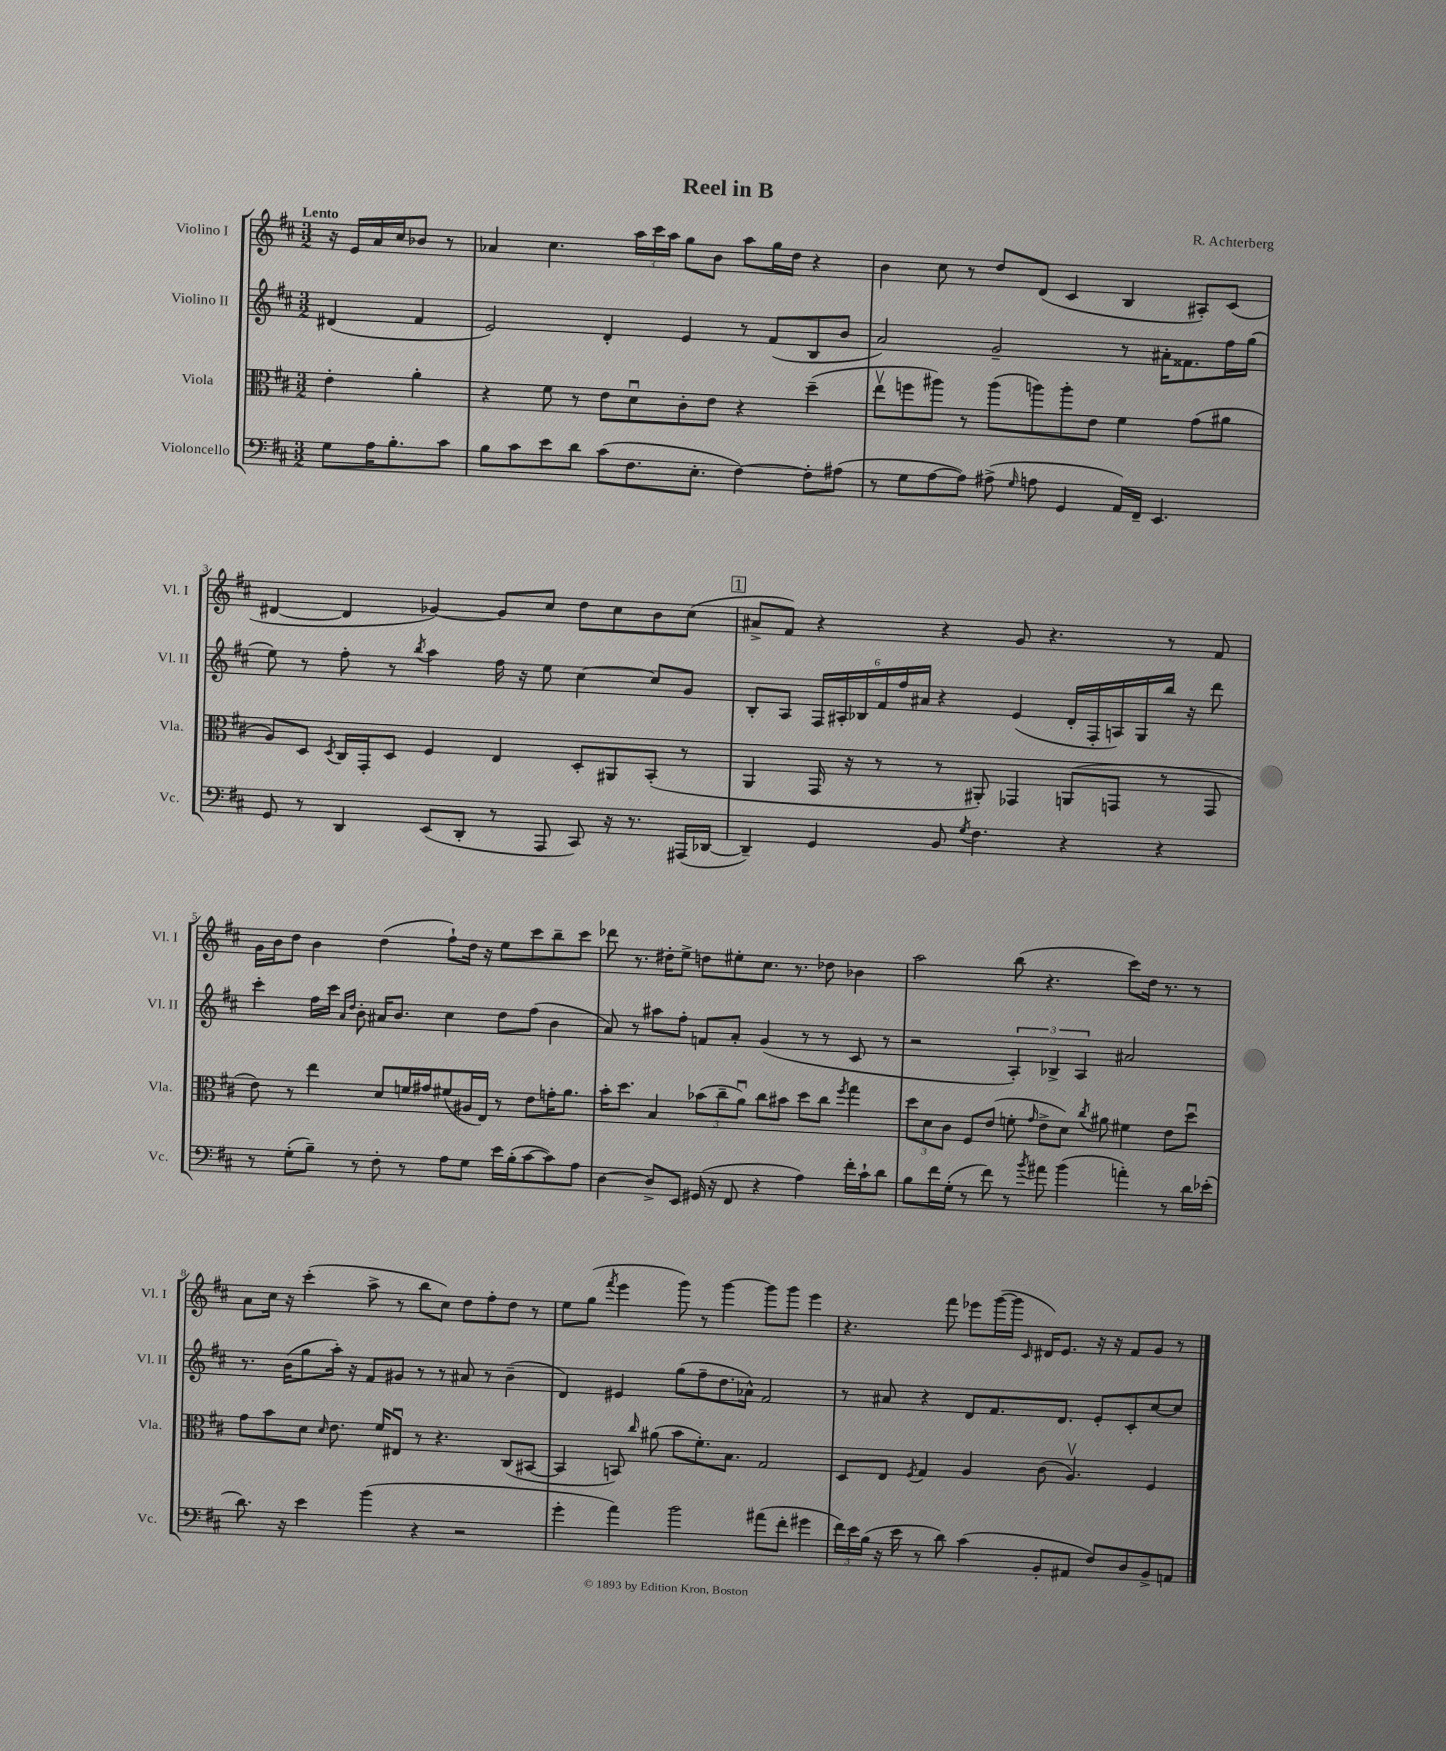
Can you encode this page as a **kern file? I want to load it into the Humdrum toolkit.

**kern	**kern	**kern	**kern
*staff4	*staff3	*staff2	*staff1
*clefF4	*clefC3	*clefG2	*clefG2
*k[f#c#]	*k[f#c#]	*k[f#c#]	*k[f#c#]
*M3/2	*M3/2	*M3/2	*M3/2
8G	4e'	(4d#	16r
.	.	.	16e
16A	.	.	16a
8.B'	.	.	16cc#
.	4a'	4f#	8b-
8c#	.	.	8r
=	=	=	=
8B	4r	2e)	4a-
8c#	.	.	.
8e	8f#	.	4.cc#
8d	8r	.	.
(8c#	8e	4d'	.
8.F#	8du	.	24aa
.	.	.	24ccc#
.	.	.	24aa
.	8c#'	4e	8gg
8.E'	.	.	.
.	8e	.	8b
[4F#)	4r	8r	8aa
.	.	(8f#	16gg
.	.	.	16dd
8F#']	(4dd~	8B	4r
(8A#	.	8b	.
=	=	=	=
8r	8eev	2a)	4b
8G	8ff	.	.
[8A	8aa#)	.	8cc#
8A])	8r	.	8r
(8A#^	(8aa#	2g~	8dd
16qqG	.	.	.
8A	8aa)	.	(8d
4GG	8aa'	.	4c#
.	8e	.	.
16AA)	4f#	8r	4B
16FF#~	.	.	.
4.EE	.	16a#'	.
.	.	8.f##	.
.	(8g	.	8A#')
.	8a#	16ff#	(8c#
.	.	(16gg	.
=	=	=	=
8GG	8A)	8ee)	[4d#
8r	8D	8r	.
.	8qD	.	.
4DD	16C#	8ff#'	4d#]
.	16GG'	.	.
.	8D	8r	.
.	.	8qbb	.
(8EE	4F#	4aa	[4g-)
8DD'	.	.	.
8r	4E	16ff#	8g-]
.	.	16r	.
8AAA	.	8ee	8cc#
8CC#)	8D'	[4cc#	8dd
16r	8AA#	.	8cc#
8.r	.	.	.
.	(8BB'	8cc#]	8b
(16AAA#	8r	8g	(8cc#
[16DD-	.	.	.
=	=	=	=
4DD-~])	4AA	8B'	8a#^
.	.	8A	8f#)
4GG	16GG	24F#	4r
.	.	24A#'	.
.	16r	.	.
.	.	24B-	.
.	8r	24f#	.
.	.	24ff#	.
.	.	24a#	.
8BB	8r	4r	4r
8qG	.	.	.
4.F#	8AA#')	.	.
.	4GG-	(4e	8g
.	.	.	4.r
4r	(8AA	16d'	.
.	.	16F#'	.
.	8GG	16A)	.
.	.	16G	.
4r	8r	16bb	8r
.	.	16r	.
.	8GG	8ddd	8f#
=	=	=	=
8r	8e)	4ccc#'	16g
.	.	.	16b
(8G'	8r	.	8dd
8B~)	4ee	16ff#	4b
.	.	16ccc#	.
.	.	16qqa	.
.	.	16qqdd	.
8r	.	8b'	.
8F#'	8d	16a#	(4dd
.	.	8.b	.
8r	16f	.	.
.	16g#	.	.
8A	(8f#	4cc#	8ff#`)
8G	16A#	.	16dd
.	16E)	.	16r
16e	8r	8dd	8ee
(16B'	.	.	.
[8c#	8e	(8ff#	8ccc#
8c#])	16g'	4b	8bb~
.	8.a	.	.
8A	.	.	8ccc#
=	=	=	=
[4D	16b'	8a)	8ddd-
.	8.dd	.	.
.	.	8r	8.r
8D^]	4B	8aa#	.
.	.	.	16dd#'
8EE	.	8ff#'	8ee^
(16GG#	(12b-	8f	8dd
16r	.	.	.
.	12cc#~	.	.
8FF#	.	8a'	8ee#'
.	12au)	.	.
4r	8cc#	(4g	8.cc#
.	8b#	.	.
.	.	.	8.r
4A)	8dd	8r	.
.	8cc#	8r	8dd-
.	8qff#	.	.
16f#'	4gg	8c#	4b-
16c#`	.	.	.
8d	.	8r	.
=	=	=	=
8B	12dd	2r	2aa
.	12d	.	.
16f#	.	.	.
.	12c#	.	.
(16G'	.	.	.
8r	8F#	.	.
8f#)	(8e	.	.
8r	8f'	6A')	(8bb
8qb	16qqg	.	.
8a#	8e^	.	4.r
.	.	6B-^	.
(4b	8d)	.	.
.	.	6A	.
.	8qcc#	.	.
.	8a#	.	.
4a')	4f#	2a#	8ccc#)
.	.	.	16dd
.	.	.	8.r
8r	8e	.	.
16d	8ddu	.	8r
(16e-'	.	.	.
=	=	=	=
8.d)	8g	8.r	8a
.	8b	.	16cc#
16r	.	(16b	16r
4e	8d	8gg	(4ccc#'
.	16qqd	.	.
.	8.e	16aa')	.
.	.	16r	.
(4b	.	8f#	8aa^
.	16f#	.	.
.	8E#u	8g#	8r
4r	8r	8r	8bb
.	4.r	8r	8cc#)
2r	.	8a#	8dd
.	.	8r	8ff#'
.	(8C#	(4b~	8dd
.	[8BB#	.	8r
=	=	=	=
4g'	4BB#]	4d)	8ee
.	.	.	(8gg
.	.	.	8qfff#
4a)	8BB)	4e#	4eee
.	16qqcc#	.	.
.	(8a#	.	.
2b	8b	(8gg	8ggg)
.	8.f#')	8ff#~	8r
.	.	8.dd	[4ggg
.	8.B	.	.
.	.	16a-^^)	.
(8a#	2G	2f#	8ggg]
8f#'	.	.	8ggg
4g#	.	.	4eee
=	=	=	=
24f#)	8D	8r	4.r
24e	.	.	.
(24B	.	.	.
16r	8E	8a#	.
16e	.	.	.
.	8qF#	.	.
8r	4G	4r	.
8d)	.	.	8fff#
(4c#	4A	8d	8eee-
.	.	8.f#	([16ggg
.	.	.	16ggg]
.	.	.	16qqc#
8BB'	(8c#	.	16d#)
.	.	8.d	8.e
8AA#	4.Av)	.	.
8F#)	.	8e'	16r
.	.	.	16r
8D	.	8c#'	8f#
8BB^	4F#	[8cc#	8g
8AA	.	8cc#]	8r
==	==	==	==
*-	*-	*-	*-
